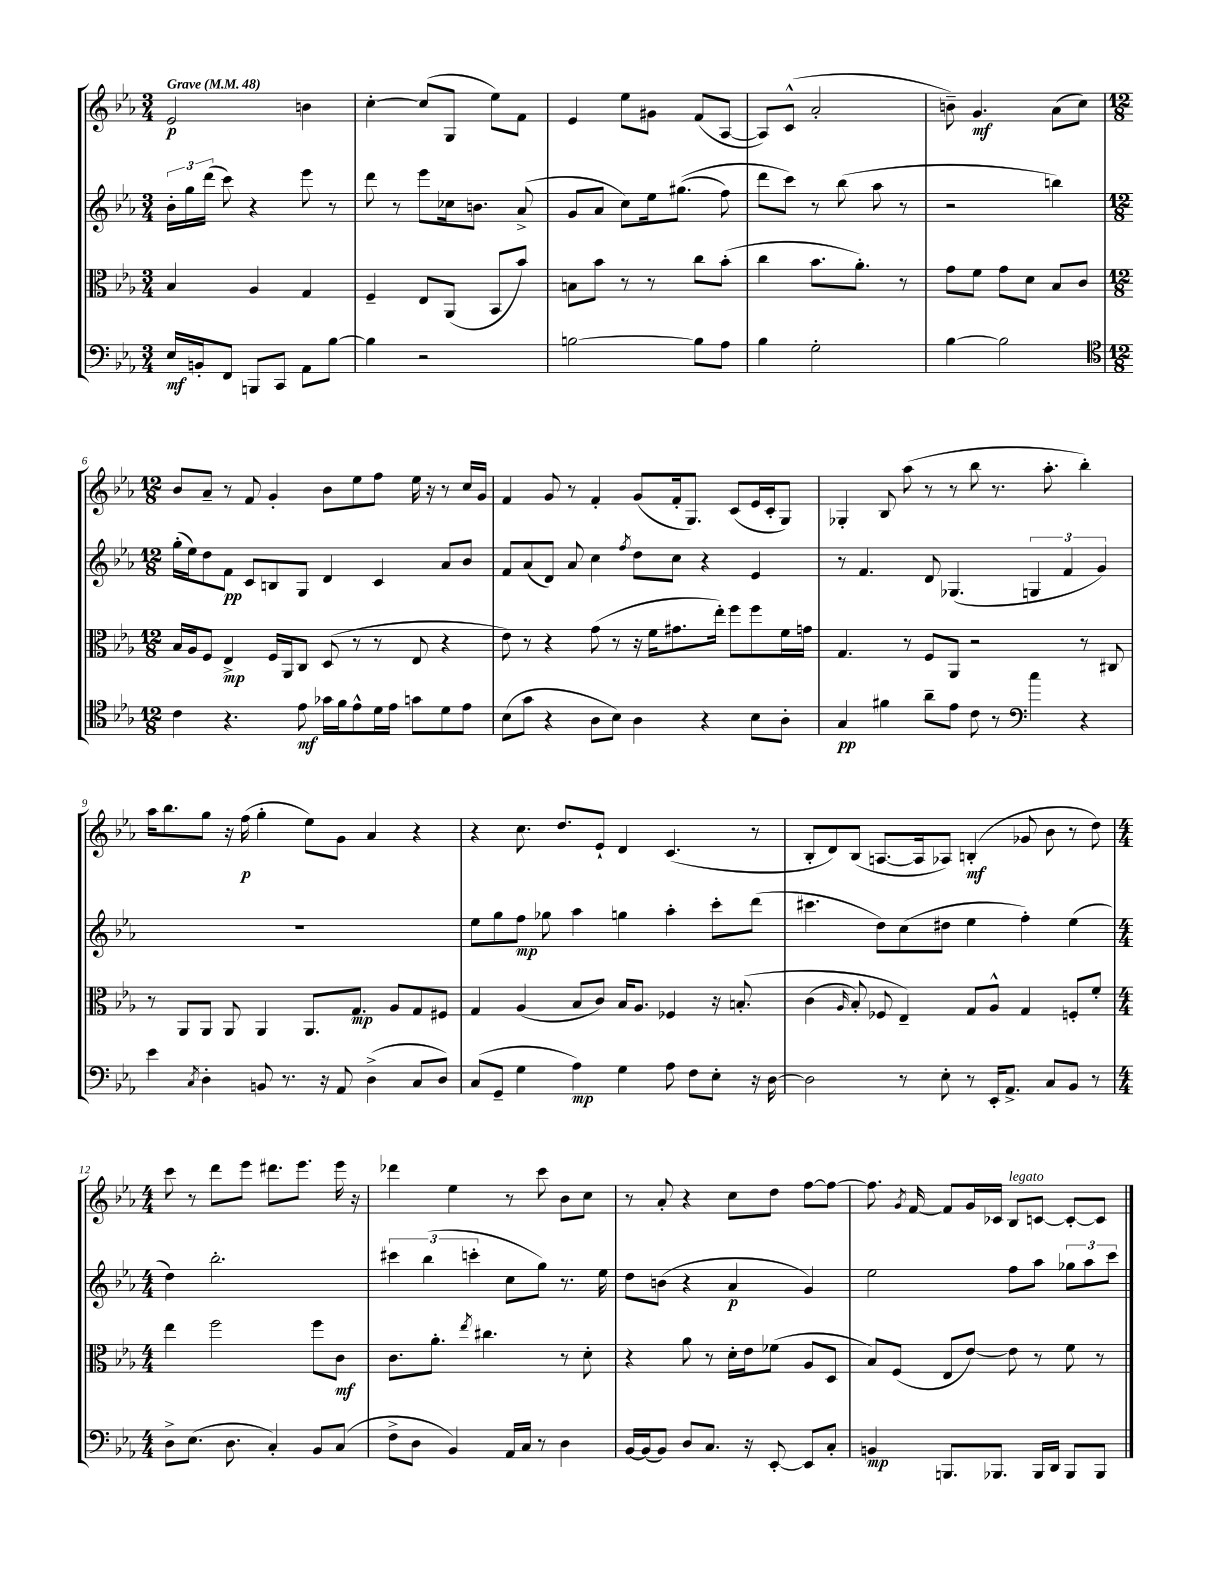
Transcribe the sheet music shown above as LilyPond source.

<<
\new StaffGroup <<
\new Staff = "s0" {
    \clef treble \key ees \major \numericTimeSignature \time 3/4 \tempo "Grave" 4 = 48
    \autoBeamOff ees'2\p b'4 |
    c''4~-. c''8[( g8] ees''8[) f'8] |
    ees'4 ees''8[ gis'8] f'8[( aes8]~ |
    aes8[) c'8]-^( aes'2-. |
    b'8--) g'4.\mf aes'8[( c''8]) |
    \numericTimeSignature \time 12/8 bes'8[ aes'8]-- r8 f'8 g'4-. bes'8[ ees''8 f''8] ees''16 r16 r8 c''16[ g'16] |
    f'4 g'8 r8 f'4-. g'8[( f'16-. g8.]) c'8[( ees'16 c'16-. g8]) |
    ges4-. bes8 aes''8( r8 r8 bes''8 r8. aes''8.-. bes''4-.) |
    aes''16[ bes''8. g''8] r16 f''16\p( g''4-. ees''8[) g'8] aes'4 r4 |
    r4 c''8. d''8.[ ees'8]-! d'4 c'4.( r8 |
    bes8[-. d'8) bes8]( a8.[~ a16 aes8]) b4-.\mf( ges'8 bes'8 r8 d''8) |
    \numericTimeSignature \time 4/4 c'''8 r8 d'''8[ ees'''8] dis'''8.[ ees'''8.] ees'''16 r16 |
    des'''4 ees''4 r8 c'''8 bes'8[ c''8] |
    r8 aes'8-. r4 c''8[ d''8] f''8[~ f''8]~ |
    f''8. \acciaccatura { g'8 } f'16~ f'8[ g'16 ces'16] bes8[^\markup { \italic "legato" } c'8]~ c'8[~-. c'8] \bar "|." |
}
\new Staff = "s1" {
    \clef treble \key ees \major \numericTimeSignature \time 3/4
    \autoBeamOff \tuplet 3/2 { bes'16[-. g''16 d'''16]( } c'''8) r4 ees'''8 r8 |
    d'''8 r8 ees'''8[ ces''16 b'8.] aes'8->( |
    g'8[ aes'8] c''8[) ees''16 gis''8.](\( f''8) |
    d'''8[ c'''8]\) r8 bes''8( aes''8 r8 |
    r2 b''4) |
    \numericTimeSignature \time 12/8 g''16[-.( ees''16) d''8 f'8]\pp c'8[ b8 g8] d'4 c'4 aes'8[ bes'8] |
    f'8[ aes'8( d'8]) aes'8 c''4 \acciaccatura { f''8 } d''8[ c''8] r4 ees'4 |
    r8 f'4. d'8 ges4.( \tuplet 3/2 { g4 f'4 g'4) } |
    R1. |
    ees''8[ g''8 f''8]\mp ges''8 aes''4 g''4 aes''4-. c'''8[-. d'''8]( |
    cis'''4. d''8[) c''8( dis''8] ees''4 f''4-.) ees''4( |
    \numericTimeSignature \time 4/4 d''4) bes''2.-. |
    \tuplet 3/2 { cis'''4 bes''4( c'''4-. } c''8[ g''8]) r8. ees''16 |
    d''8[ b'8]( r4 aes'4\p g'4) |
    ees''2 f''8[ aes''8] \tuplet 3/2 { ges''8[ aes''8 c'''8] } \bar "|." |
}
\new Staff = "s2" {
    \clef alto \key ees \major \numericTimeSignature \time 3/4
    \autoBeamOff bes4 aes4 g4 |
    f4-- ees8[ aes,8]( bes,8[ bes'8]) |
    b8[ bes'8] r8 r8 c''8[ bes'8]-.( |
    c''4 bes'8.[ aes'8.]-.) r8 |
    g'8[ f'8] g'8[ d'8] bes8[ c'8] |
    \numericTimeSignature \time 12/8 bes16[ aes16 f8] ees4->\mp f16[ aes,16 c8] d8( r8 r8 ees8 r4 |
    ees'8) r8 r4 g'8( r8 r16 f'16[ gis'8. ees''16]-.) f''8[ f''8 f'16 g'16] |
    g4. r8 f8[ aes,8] r2 r8 cis8 |
    r8 aes,8[ aes,8] aes,8 aes,4 aes,8.[ g8.]\mp aes8[ g8 fis8] |
    g4 aes4( bes8[ c'8]) bes16[ aes8.] fes4 r16 b8.-.\( |
    c'4( \grace { aes16 } bes8-.) fes8 ees4--\) g8[ aes8]-^ g4 f8[-. f'8]-. |
    \numericTimeSignature \time 4/4 ees''4 f''2 f''8[ c'8]\mf |
    c'8.[ aes'8.]-. \acciaccatura { ees''8 } cis''4. r8 d'8-. |
    r4 aes'8 r8 d'16[-. ees'16 fes'8]( aes8[ d8] |
    bes8[) f8]( ees8[ ees'8]~) ees'8 r8 f'8 r8 \bar "|." |
}
\new Staff = "s3" {
    \clef bass \key ees \major \numericTimeSignature \time 3/4
    \autoBeamOff ees16[\mf b,16-. f,8] b,,8[ c,8] aes,8[ bes8]~ |
    bes4 r2 |
    b2~ b8[ aes8] |
    bes4 g2-. |
    bes4~ bes2 |
    \numericTimeSignature \time 12/8 \clef tenor c'4 r4. ees'8\mf ges'16[ f'16 ees'8-^ d'16 ees'16] g'8[ d'8 ees'8] |
    bes8[( g'8] r4 aes8[ bes8]) aes4 r4 bes8[ aes8]-. |
    g4\pp fis'4 aes'8[-- ees'8] c'8 r8 c''4 r4 |
    \clef bass ees'4 \acciaccatura { c8 } d4-. b,8 r8. r16 aes,8 d4->( c8[ d8]) |
    c8[( g,8]-- g4 aes4\mp) g4 aes8 f8[ ees8]-. r16 d16~ |
    d2 r8 ees8-. r8 ees,16[-. aes,8.]-> c8[ bes,8] r8 |
    \numericTimeSignature \time 4/4 d8[-> ees8.]( d8. c4-.) bes,8[ c8]( |
    f8[-> d8] bes,4) aes,16[ c16] r8 d4 |
    bes,16[~ bes,16( bes,8]) d8[ c8.] r16 ees,8~-. ees,8[ c8]-. |
    b,4\mp b,,8.[ bes,,8.] bes,,16[ d,16] bes,,8[ bes,,8] \bar "|." |
}
>>
>>
